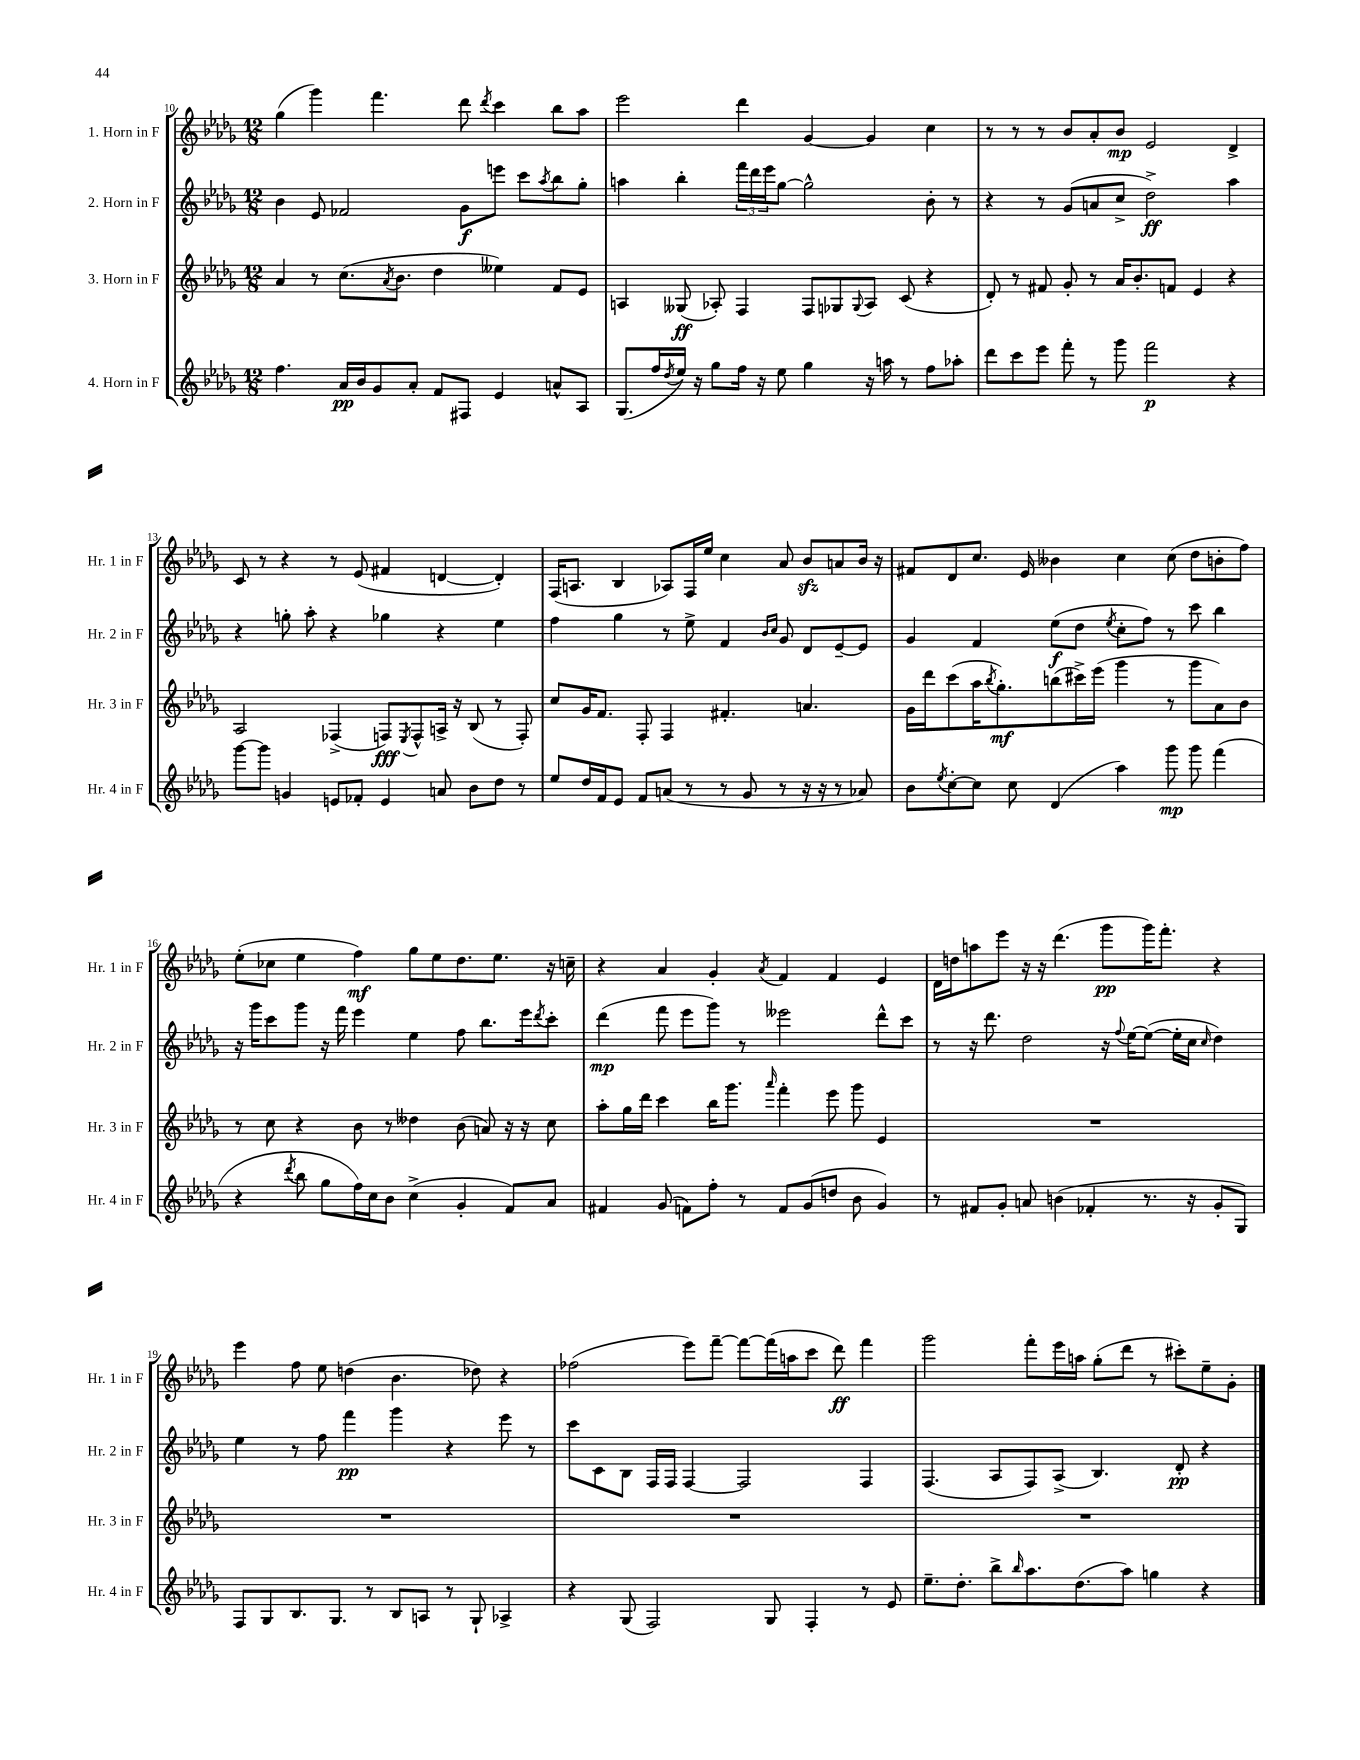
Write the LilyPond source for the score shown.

<<
\new StaffGroup <<
\new Staff = "s0" \with { instrumentName = "1. Horn in F" shortInstrumentName = "Hr. 1 in F" } {
    \clef treble \key des \major \numericTimeSignature \time 12/8
    ges''4( ges'''4) f'''4. des'''8 \acciaccatura { des'''8 } c'''4 bes''8 aes''8 |
    ees'''2 des'''4 ges'4~ ges'4 c''4 |
    r8 r8 r8 bes'8 aes'8-. bes'8\mp ees'2 des'4-> |
    c'8 r8 r4 r8 ees'8( fis'4 d'4~ d'4-.) |
    f16( a8. bes4 aes8) f16 ees''16 c''4 aes'8 bes'8\sfz a'8 bes'16 r16 |
    fis'8 des'8 c''8. ees'16 beses'4 c''4 c''8( des''8 b'8-. f''8) |
    ees''8-.( ces''8 ees''4 f''4\mf) ges''8 ees''8 des''8. ees''8. r16 c''16-- |
    r4 aes'4 ges'4-. \acciaccatura { aes'8 } f'4 f'4 ees'4 |
    des'16 d''16 a''8 ees'''8 r16 r16 des'''4.( ges'''8\pp ges'''16) f'''8.-. r4 |
    ees'''4 f''8 ees''8 d''4( bes'4. des''8) r4 |
    fes''2( ees'''8) f'''8~-- f'''8~ f'''16( a''16 c'''8 des'''8\ff) f'''4 |
    ges'''2 f'''8-. ees'''16 a''16 ges''8-.( des'''8 r8 cis'''8-.) ees''8-- ges'8-. \bar "|." |
}
\new Staff = "s1" \with { instrumentName = "2. Horn in F" shortInstrumentName = "Hr. 2 in F" } {
    \clef treble \key des \major \numericTimeSignature \time 12/8
    bes'4 ees'8 fes'2 ges'8\f e'''8 c'''8 \acciaccatura { aes''8 } bes''8 ges''8-. |
    a''4 bes''4-. \tuplet 3/2 { f'''16 des'''16 ees'''16 } ges''8~ ges''2-^ bes'8-. r8 |
    r4 r8 ges'8( a'8 c''8-> des''2->\ff) aes''4 |
    r4 g''8-. aes''8-. r4 ges''4 r4 ees''4 |
    f''4 ges''4 r8 ees''8-> f'4 \grace { bes'16 c''16 } ges'8 des'8 ees'8~-- ees'8 |
    ges'4 f'4 ees''8\f( des''8 \acciaccatura { ees''8 } c''8-. f''8) r8 c'''8 bes''4 |
    r16 ges'''16 c'''8 ges'''8 r16 f'''16 ees'''4 ees''4 f''8 bes''8. ees'''16 \acciaccatura { des'''8 } c'''8-. |
    des'''4\mp( f'''8 ees'''8 ges'''8) r8 eeses'''2 des'''8-^ c'''8 |
    r8 r16 des'''8. des''2 r16 \appoggiatura { f''8 } ees''16~ ees''8~( ees''16-. c''16 \grace { c''16 } des''4) |
    ees''4 r8 f''8 f'''4\pp ges'''4 r4 ees'''8 r8 |
    c'''8 c'8 bes8 f16 f16 f4~ f2 f4 |
    f4.( aes8 f8) aes8->( bes4.) des'8-.\pp r4 \bar "|." |
}
\new Staff = "s2" \with { instrumentName = "3. Horn in F" shortInstrumentName = "Hr. 3 in F" } {
    \clef treble \key des \major \numericTimeSignature \time 12/8
    aes'4 r8 c''8.( \acciaccatura { aes'8 } bes'8. des''4 eeses''4) f'8 ees'8 |
    a4 geses8\ff( aes8-.) f4 f8 ges8 \appoggiatura { ges8 } aes8 c'8( r4 |
    des'8-.) r8 fis'8 ges'8-. r8 aes'16 bes'8.-. f'8 ees'4 r4 |
    aes2 fes4->( f8\fff) \acciaccatura { ees8 } f8-^ a16-> r16 bes8( r8 f8-.) |
    c''8 ges'16 f'8. f8-. f4 fis'4.-. a'4. |
    ges'16 des'''16 c'''8( aes''16 \acciaccatura { bes''8 } ges''8.-.\mf) b''8( cis'''16->) ees'''16( ges'''4 r8 ges'''8 aes'8) bes'8 |
    r8 c''8 r4 bes'8 r8 deses''4 bes'8( a'8) r16 r16 c''8 |
    aes''8-. ges''16 des'''16 c'''4 bes''16 ges'''8. \grace { aes'''16 } f'''4-. ees'''8 ges'''8 ees'4 |
    R1. |
    R1. |
    R1. |
    R1. \bar "|." |
}
\new Staff = "s3" \with { instrumentName = "4. Horn in F" shortInstrumentName = "Hr. 4 in F" } {
    \clef treble \key des \major \numericTimeSignature \time 12/8
    f''4. aes'16\pp bes'16 ges'8 aes'8-. f'8 fis8 ees'4 a'8-^ aes8 |
    ges8.( f''16 \acciaccatura { des''8 } ees''16) r16 ges''8 f''16 r16 ees''8 ges''4 r16 a''16 r8 f''8 aes''8-. |
    des'''8 c'''8 ees'''8 f'''8-. r8 ges'''8 f'''2\p r4 |
    ges'''8~ ges'''8 g'4 e'8 fes'8-. e'4 a'8 bes'8 des''8 r8 |
    ees''8 des''16 f'16 ees'8 f'8 a'8( r8 r8 ges'8 r8 r16 r16 r8 aes'8) |
    bes'8 \acciaccatura { ees''8 } c''8~-. c''8 c''8 des'4( aes''4) ges'''8\mp ges'''8 f'''4( |
    r4 \acciaccatura { des'''8 } bes''8 ges''8 f''16) c''16 bes'8 c''4->( ges'4-. f'8) aes'8 |
    fis'4 ges'8( f'8) f''8-. r8 f'8 ges'8( d''8 bes'8 ges'4) |
    r8 fis'8 ges'8-. a'8 b'4( fes'4-. r8. r16 ges'8-. ges8) |
    f8 ges8 bes8. ges8. r8 bes8 a8 r8 ges8-! aes4-> |
    r4 ges8( f2) ges8 f4-. r8 ees'8 |
    ees''8.-- des''8.-. bes''8-> \grace { bes''16 } aes''8. des''8.( aes''8) g''4 r4 \bar "|." |
}
>>
>>
\layout { \context { \Score currentBarNumber = #10 } }
